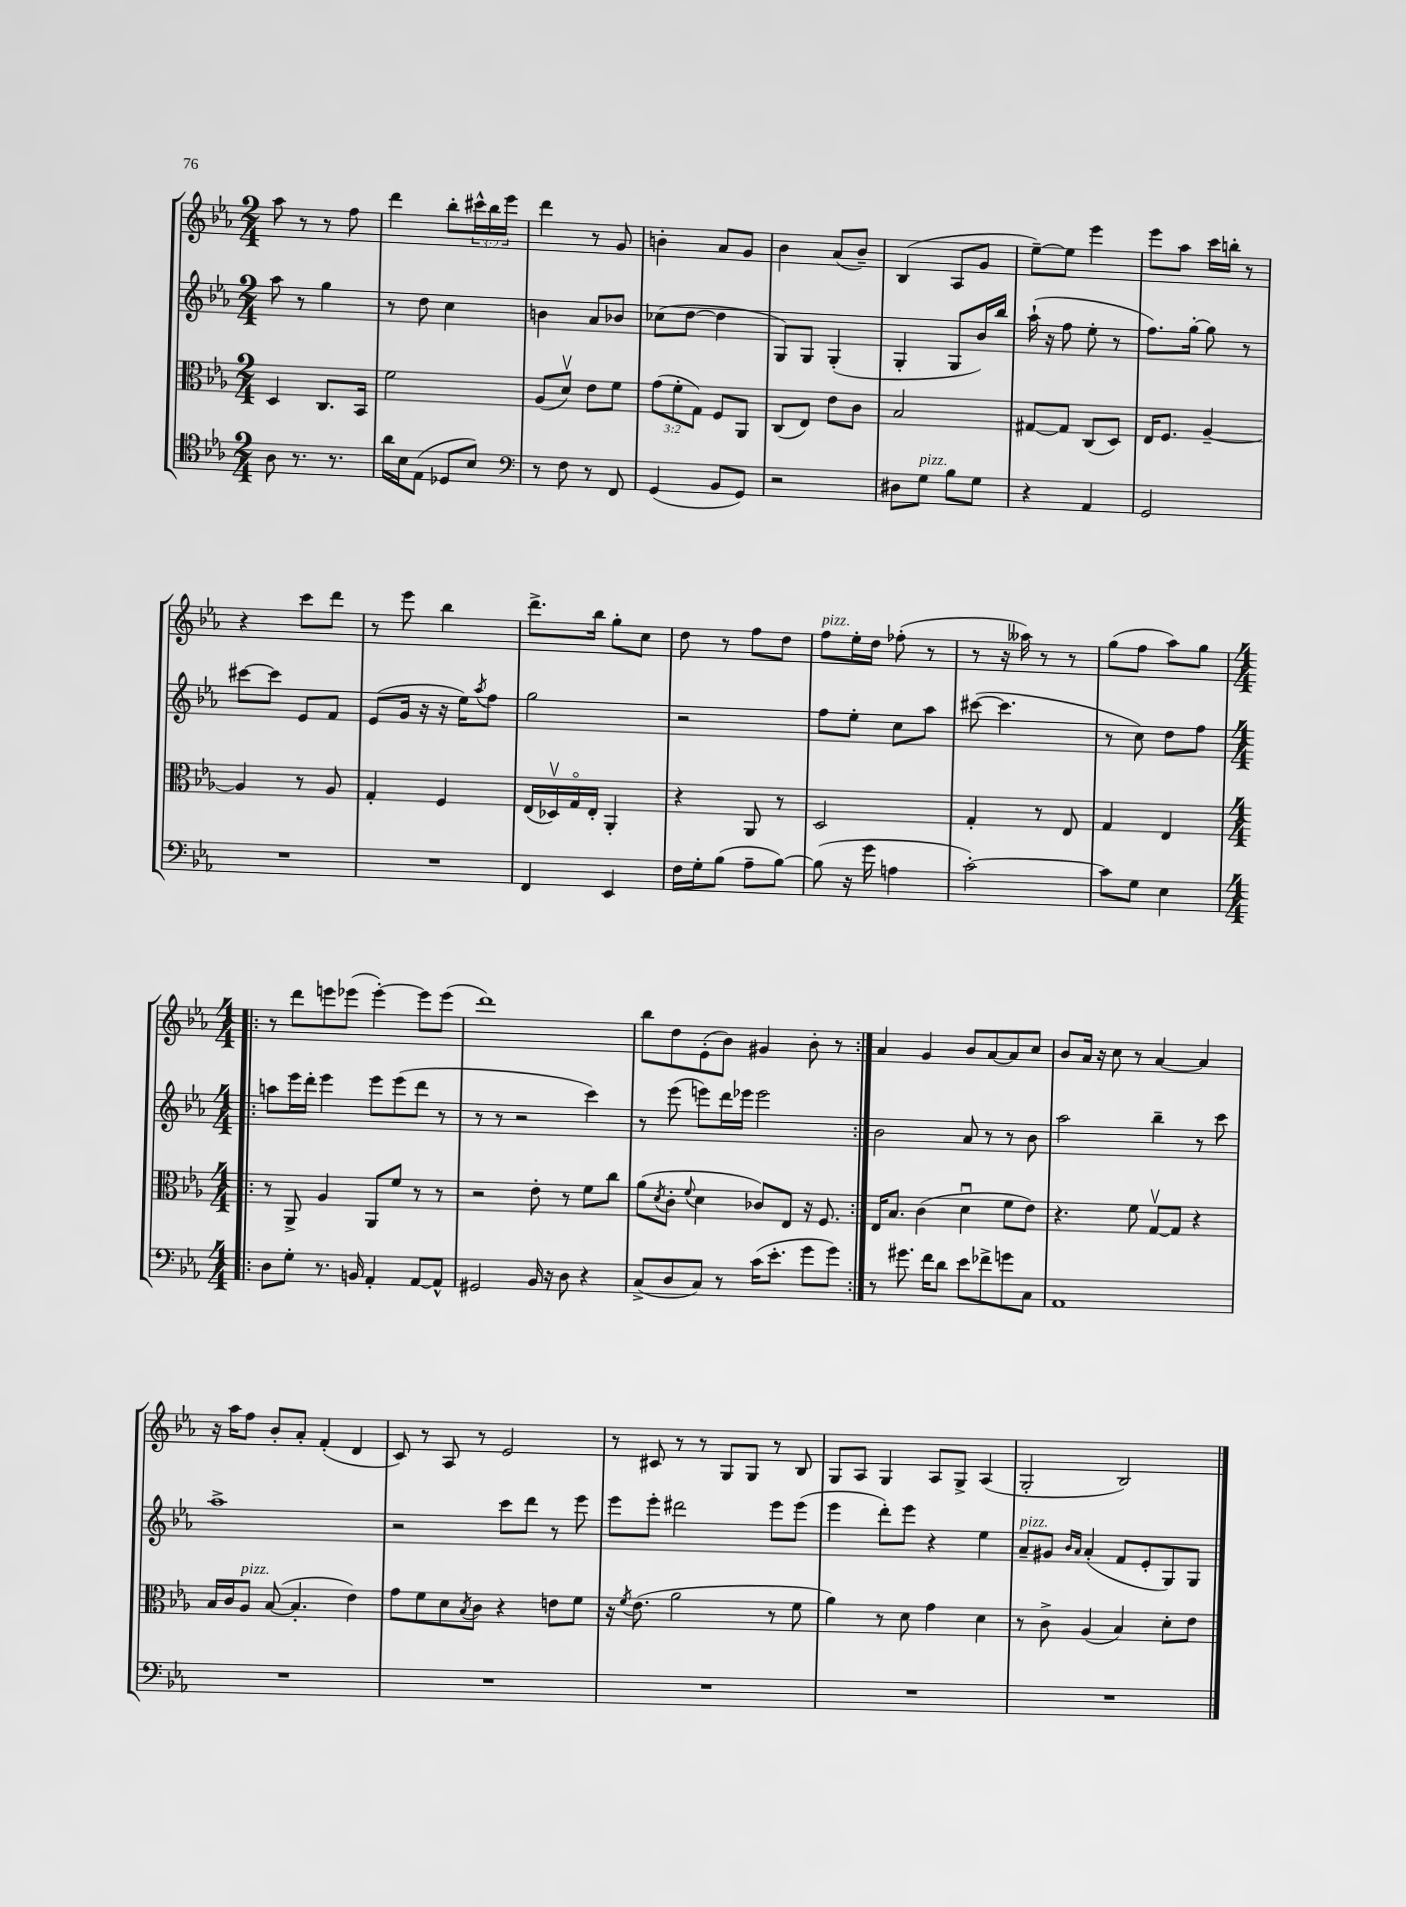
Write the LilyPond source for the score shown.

<<
\new StaffGroup <<
\new Staff = "s0" {
    \clef treble \key ees \major \numericTimeSignature \time 2/4 \override Staff.TupletNumber.text = #tuplet-number::calc-fraction-text
    aes''8 r8 r8 f''8 |
    d'''4 bes''8-. \tuplet 3/2 { cis'''16-^ bes''16 ees'''16 } |
    d'''4 r8 g'8 |
    b'4-. aes'8 g'8 |
    bes'4 aes'8( bes'8--) |
    bes4( aes8 g'8 |
    ees''8~--) ees''8 ees'''4 |
    ees'''8 aes''8 c'''16 b''16-. r8 |
    r4 c'''8 d'''8 |
    r8 ees'''8 bes''4 |
    d'''8.-> bes''16 g''8-. c''8 |
    d''8 r8 f''8 d''8 |
    f''8^\markup { \italic "pizz." } ees''16-. d''16 fes''8-.( r8 |
    r8 r16 aeses''16) r8 r8 |
    g''8( f''8 aes''8) g''8 |
    \repeat volta 2 { \numericTimeSignature \time 4/4 r8 d'''8 e'''8 ees'''8( ees'''4~-.) ees'''8 ees'''8( |
    d'''1) |
    bes''8 d''8 ees'8-.( bes'8) gis'4 bes'8-. r8 | }
    aes'4 g'4 bes'8 aes'8~ aes'8 c''8 |
    bes'8 aes'16 r16 c''8 r8 aes'4~ aes'4 |
    r16 aes''16 f''8 bes'8-. aes'8-. f'4-.( d'4 |
    c'8) r8 aes8 r8 ees'2 |
    r8 cis'8 r8 r8 g8 g8 r8 bes8 |
    g8 aes8 g4 aes8 g8-> aes4( |
    g2-. bes2) \bar "|." |
}
\new Staff = "s1" {
    \clef treble \key ees \major \numericTimeSignature \time 2/4
    aes''8 r8 g''4 |
    r8 d''8 c''4 |
    b'4 aes'8 bes'8 |
    ces''8( d''8~ d''4 |
    g8) g8 g4-.( |
    g4-. g8 bes'16) bes''16 |
    aes''16-!( r16 f''8 ees''8-. r8 |
    f''8.) g''16~-. g''8 r8 |
    cis'''8~ cis'''8 ees'8 f'8 |
    ees'8( g'16 r16 r16 ees''16) \acciaccatura { aes''8 } f''8 |
    g''2 |
    r2 |
    f''8 ees''8-. c''8 aes''8 |
    cis'''8~( cis'''4. |
    r8 c''8) d''8 f''8 |
    \repeat volta 2 { \numericTimeSignature \time 4/4 a''8 ees'''16 d'''16-. ees'''4 ees'''8 ees'''8( d'''8 r8 |
    r8 r8 r2 c'''4) |
    r8 ees'''8( e'''8) d'''16 ees'''16 ees'''2 | }
    bes'2 aes'8 r8 r8 bes'8 |
    aes''2 bes''4-- r8 c'''8 |
    aes''1-> |
    r2 c'''8 d'''8 r8 ees'''8 |
    ees'''8 ees'''8-. dis'''2 ees'''8 ees'''8( |
    ees'''4 d'''8-.) ees'''8 r4 ees''4 |
    aes'8--^\markup { \italic "pizz." } gis'8 \grace { bes'16 aes'16 } aes'4-.( f'8 ees'8-. g8) g8 \bar "|." |
}
\new Staff = "s2" {
    \clef alto \key ees \major \numericTimeSignature \time 2/4 \override Staff.TupletNumber.text = #tuplet-number::calc-fraction-text
    d4 c8. bes,16 |
    f'2 |
    aes8( d'8\upbow) ees'8 f'8 |
    \tuplet 3/2 { g'8( f'8-. g8) } f8 aes,8 |
    c8( ees8) ees'8 c'8 |
    bes2 |
    gis8~ gis8 c8( d8) |
    ees16 f8. aes4~-- |
    aes4 r8 aes8 |
    g4-. f4 |
    ees16( des16\upbow) g16\flageolet ees16-. aes,4-. |
    r4 aes,8 r8 |
    d2 |
    g4-. r8 ees8 |
    g4 ees4 |
    \repeat volta 2 { \numericTimeSignature \time 4/4 r8 aes,8-> aes4 aes,8 f'8 r8 r8 |
    r2 ees'8-. r8 f'8 c''8 |
    aes'8( \acciaccatura { d'8 } c'8-. \appoggiatura { f'8 } d'4 ces'8) ees8 r16 f8. | }
    ees16 bes8. c'4( d'4\downbow f'8 ees'8) |
    r4. f'8 g8~\upbow g8 r4 |
    bes16 c'16 aes8^\markup { \italic "pizz." } bes8~( bes4.-. ees'4) |
    g'8 f'8 d'8 \acciaccatura { bes8 } c'8 r4 e'8 f'8 |
    r16 \acciaccatura { f'8 } ees'8.( aes'2 r8 f'8 |
    aes'4) r8 d'8 g'4 d'4 |
    r8 c'8-> aes4( bes4) d'8-. ees'8 \bar "|." |
}
\new Staff = "s3" {
    \clef tenor \key ees \major \numericTimeSignature \time 2/4
    aes8 r8. r8. |
    aes'16 bes16 ees8( des8 bes8) |
    \clef bass r8 f8 r8 f,8 |
    g,4( bes,8 g,8) |
    r2 |
    dis8 g8^\markup { \italic "pizz." } bes8 g8 |
    r4 aes,4 |
    g,2 |
    R2 |
    R2 |
    f,4 ees,4 |
    f16 g16-. bes8( aes8-- bes8~) |
    bes8( r16 g'16 a4 |
    c'2~-.) |
    c'8 g8 ees4 |
    \repeat volta 2 { \numericTimeSignature \time 4/4 d8 g8-. r8. b,16 aes,4-. aes,8~ aes,8-^ |
    gis,2 bes,16 r16 d8 r4 |
    c8->( d8 c8) r8 c'16( ees'8.-. g'8 g'8) | }
    r8 gis'8. f'16 d'8 ees'8 fes'8-> g'8 c8 |
    aes,1 |
    R1 |
    R1 |
    R1 |
    R1 |
    R1 \bar "|." |
}
>>
>>
\layout { \context { \Score \remove "Bar_number_engraver" } }
